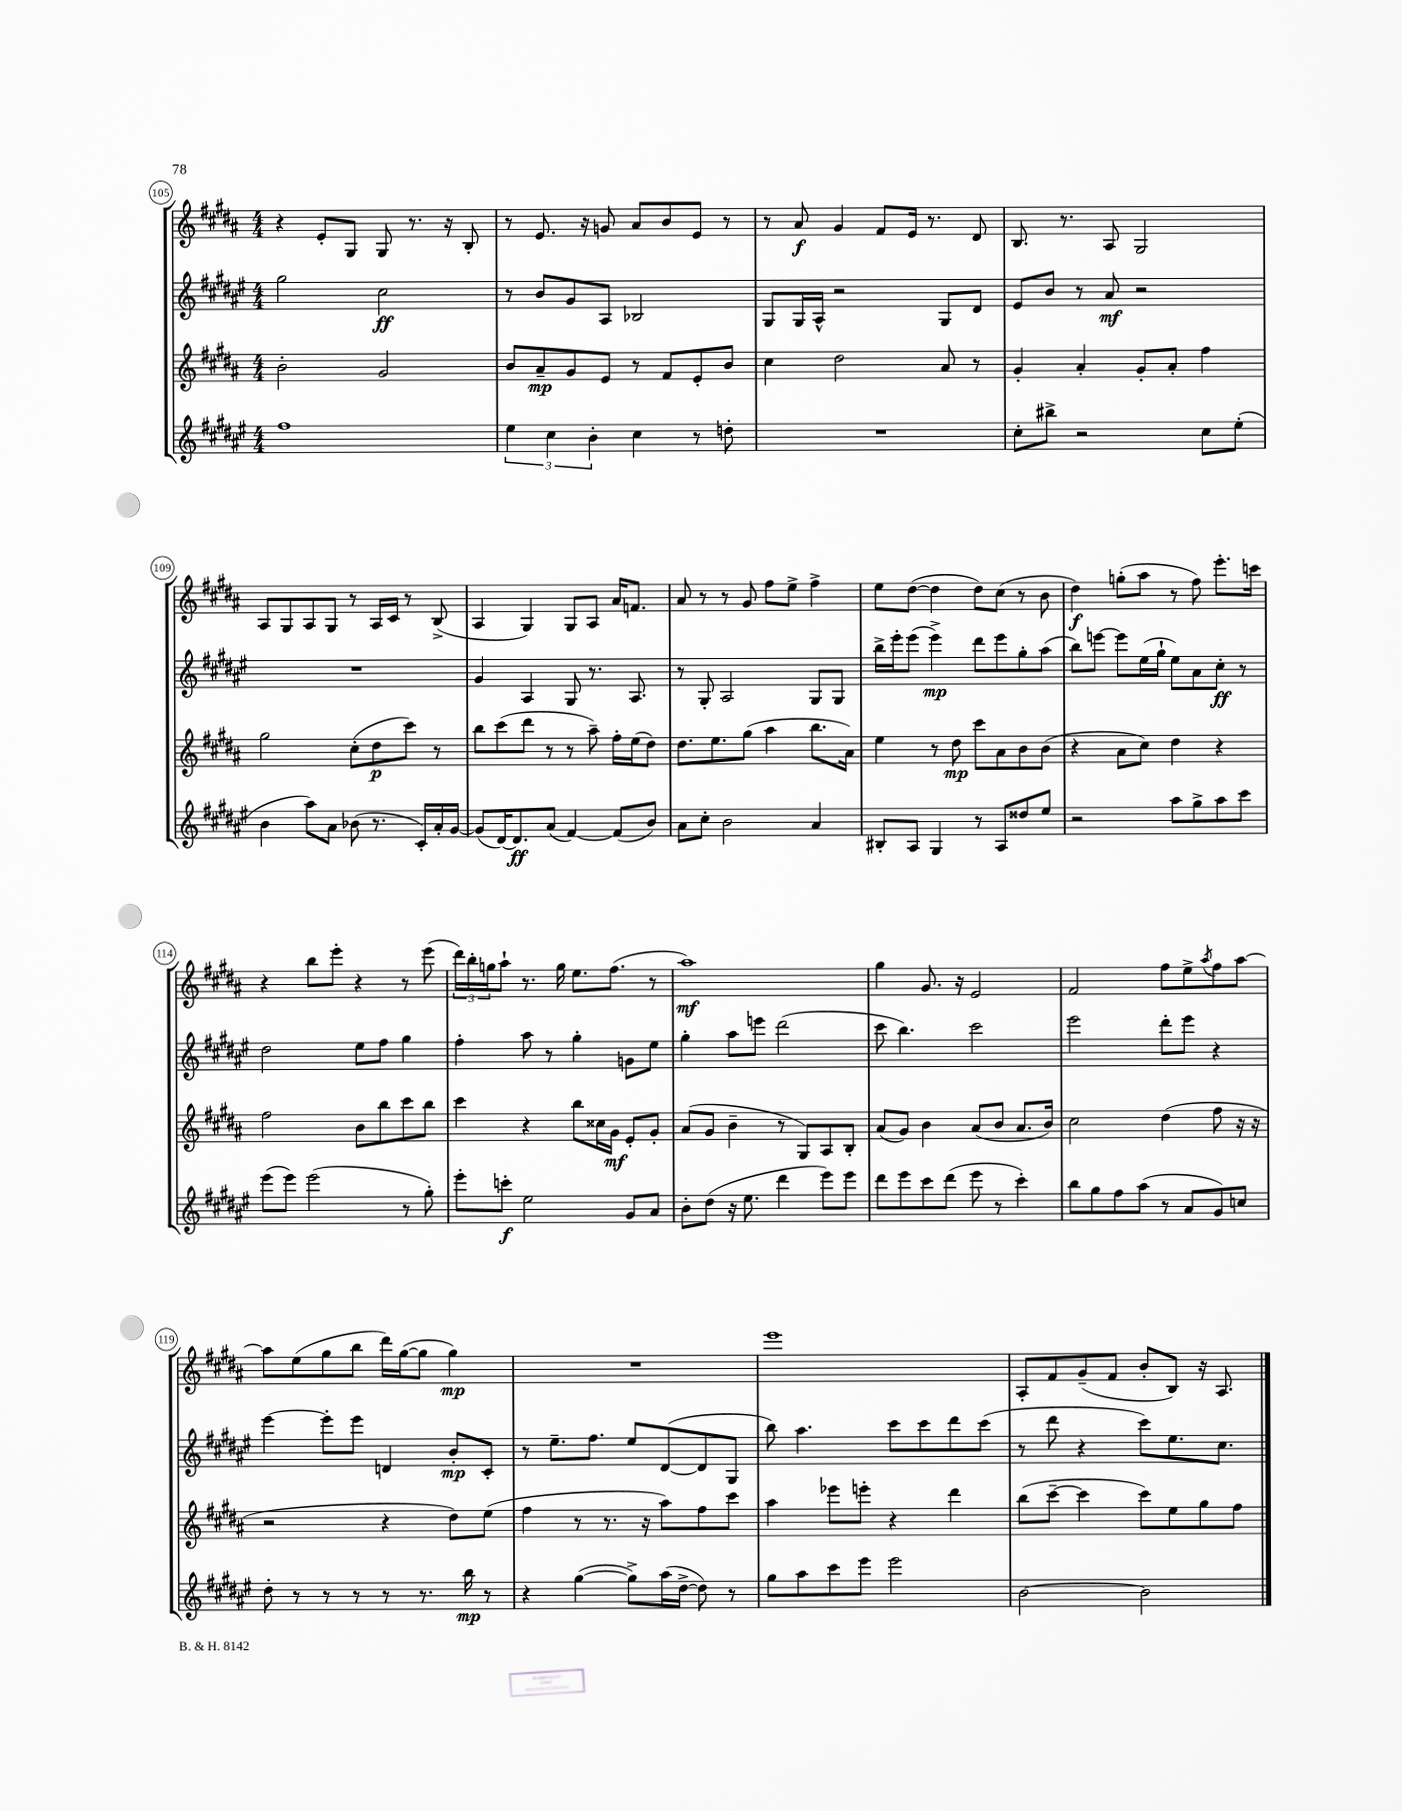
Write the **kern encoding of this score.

**kern	**kern	**kern	**kern
*staff4	*staff3	*staff2	*staff1
*clefG2	*clefG2	*clefG2	*clefG2
*k[f#c#g#d#a#e#]	*k[f#c#g#d#a#]	*k[f#c#g#d#a#e#]	*k[f#c#g#d#a#]
*M4/4	*M4/4	*M4/4	*M4/4
1ff#	2b'	2gg#	4r
.	.	.	8e'
.	.	.	8G#
.	2g#	2cc#	8G#
.	.	.	8.r
.	.	.	16r
.	.	.	8B'
=	=	=	=
6ee#	8b	8r	8r
.	8a#~	8b	8.e
6cc#	.	.	.
.	8g#	8g#	.
.	.	.	16r
6b'	.	.	.
.	8e	8A#	8g
4cc#	8r	2B-	8a#
.	8f#	.	8b
8r	8e'	.	8e
8dd'	8b	.	8r
=	=	=	=
1r	4cc#	8G#	8r
.	.	16G#	8a#
.	.	16A#^^	.
.	2dd#	2r	4g#
.	.	.	8f#
.	.	.	16e
.	.	.	8.r
.	8a#	8G#	.
.	8r	8d#	8d#
=	=	=	=
8cc#'	4g#'	8e#	8.B
8bb#^	.	8b	.
.	.	.	8.r
2r	4a#'	8r	.
.	.	8a#	8A#
.	8g#'	2r	2G#
.	8a#'	.	.
8cc#	4ff#	.	.
(8ee#'	.	.	.
=	=	=	=
4b	2gg#	1r	8A#
.	.	.	8G#
8aa#)	.	.	8A#
8a#	.	.	8G#
(8b-	(8cc#'	.	8r
8.r	8dd#	.	16A#
.	.	.	16c#
.	8ccc#)	.	8r
16c#')	.	.	.
16a#'	8r	.	(8B^
[16g#	.	.	.
=	=	=	=
(8g#]	8bb	4g#	4A#
[16d#)	(8ccc#	.	.
8.d#]	.	.	.
.	8ddd#	4A#	4G#)
(8a#	8r	.	.
[4f#)	8r	8G#	8G#
.	8aa#~)	8.r	8A#
(8f#]	16ff#'	.	16a#
.	(16ee	8.A#	8.f
8b)	8dd#)	.	.
=	=	=	=
8a#	8.dd#	8r	8a#
8cc#'	.	8G#'	8r
.	8.ee	.	.
2b	.	2A#	8r
.	(8gg#	.	8g#
.	4aa#	.	8ff#
.	.	.	8ee^
4a#	8.bb	8G#	4ff#^
.	.	8G#	.
.	16a#)	.	.
=	=	=	=
8B#'	4ee	16bb^	8ee
.	.	16eee#'	.
8A#	.	(8eee#	([8dd#
4G#	8r	4eee#^)	4dd#]
.	8dd#	.	.
8r	8ccc#	8ddd#	8dd#)
8A#	8a#	8eee#	(8cc#
8dd##	8b	8gg#'	8r
8ee#	(8b	(8aa#	8b
=	=	=	=
2r	4r	8bb)	4dd#)
.	.	[8eee	.
.	8a#	8eee]	(8gg'
.	8cc#)	(16ee#	8aa#
.	.	16gg#`	.
8aa#	4dd#	8ee#)	8r
8gg#^	.	8a#	8ff#)
8aa#	4r	8cc#'	8.eee'
8ccc#	.	8r	.
.	.	.	16ccc
=	=	=	=
(8eee#	2ff#	2dd#	4r
8eee#)	.	.	.
(2eee#	.	.	8bb
.	.	.	8eee'
.	8b	8ee#	4r
.	8bb	8ff#	.
8r	8ccc#	4gg#	8r
8gg#')	8bb	.	(8eee
=	=	=	=
8eee#'	4ccc#	4ff#'	24ddd#)
.	.	.	24bb'
.	.	.	24gg
8ccc'	.	.	8aa#`
2ee#	4r	8aa#	8.r
.	.	8r	.
.	.	.	16gg
.	8bb	4gg#'	8.ee
.	16cc##	.	.
.	16g#	.	(8.ff#
8g#	8e'	8g	.
8a#	8g#'	8ee#	8r
=	=	=	=
8b'	(8a#	4gg#'	1aa#)
(8dd#	8g#	.	.
16r	4b~	8aa#	.
8.ee#	.	.	.
.	.	8eee	.
4ddd#	8r	(2ddd#	.
.	8G#)	.	.
8eee#)	8A#	.	.
8eee#	8B'	.	.
=	=	=	=
8ddd#	(8a#	8ccc#	4gg#
8eee#	8g#)	4.bb)	.
8ccc#	4b	.	8.g#
(8ddd#	.	.	.
.	.	.	16r
8eee#	(8a#	2ccc#	2e
8r	8b	.	.
4ccc#')	8.a#	.	.
.	16b)	.	.
=	=	=	=
8bb	2cc#	2eee#	2f#
8gg#	.	.	.
8ff#	.	.	.
(8aa#	.	.	.
8r	(4dd#	8ddd#'	8ff#
8a#	.	8eee#	8ee^
.	.	.	8qaa#
8g#)	8ff#	4r	8ff#
8cc	16r	.	[8aa#
.	16r	.	.
=	=	=	=
8dd#'	2r	[4eee#	8aa#]
8r	.	.	(8ee
8r	.	8eee#']	8gg#
8r	.	8eee#	8bb
8r	4r	4d	16ddd#)
.	.	.	([16gg#
8.r	.	.	8gg#]
.	8dd#)	8b'	4gg#)
16bb	.	.	.
8r	(8ee	8c#'	.
=	=	=	=
4r	4ff#	8r	1r
.	.	8.ee#~	.
([4gg#	8r	.	.
.	.	8.ff#	.
.	8.r	.	.
8gg#^])	.	8ee#	.
.	16r	.	.
(16aa#	8aa#)	([8d#	.
[16dd#^	.	.	.
8dd#])	8ff#	8d#]	.
8r	8ccc#	8G#	.
=	=	=	=
8gg#	4aa#	8bb)	1eee
8aa#	.	4.aa#	.
8ccc#	8eee-	.	.
8eee#	8eee'	.	.
2eee#	4r	8ccc#	.
.	.	8ccc#	.
.	4ddd#	8ddd#	.
.	.	(8ccc#	.
=	=	=	=
[2b	(8bb	8r	8A#'
.	[8ccc#~	8ddd#	8f#
.	4ccc#]	4r	(8g#~
.	.	.	8f#
2b]	8ccc#)	8ccc#)	8b'
.	8ee	8.ee#	8B)
.	8gg#	.	16r
.	.	8.cc#	8.A#
.	8ff#	.	.
==	==	==	==
*-	*-	*-	*-
